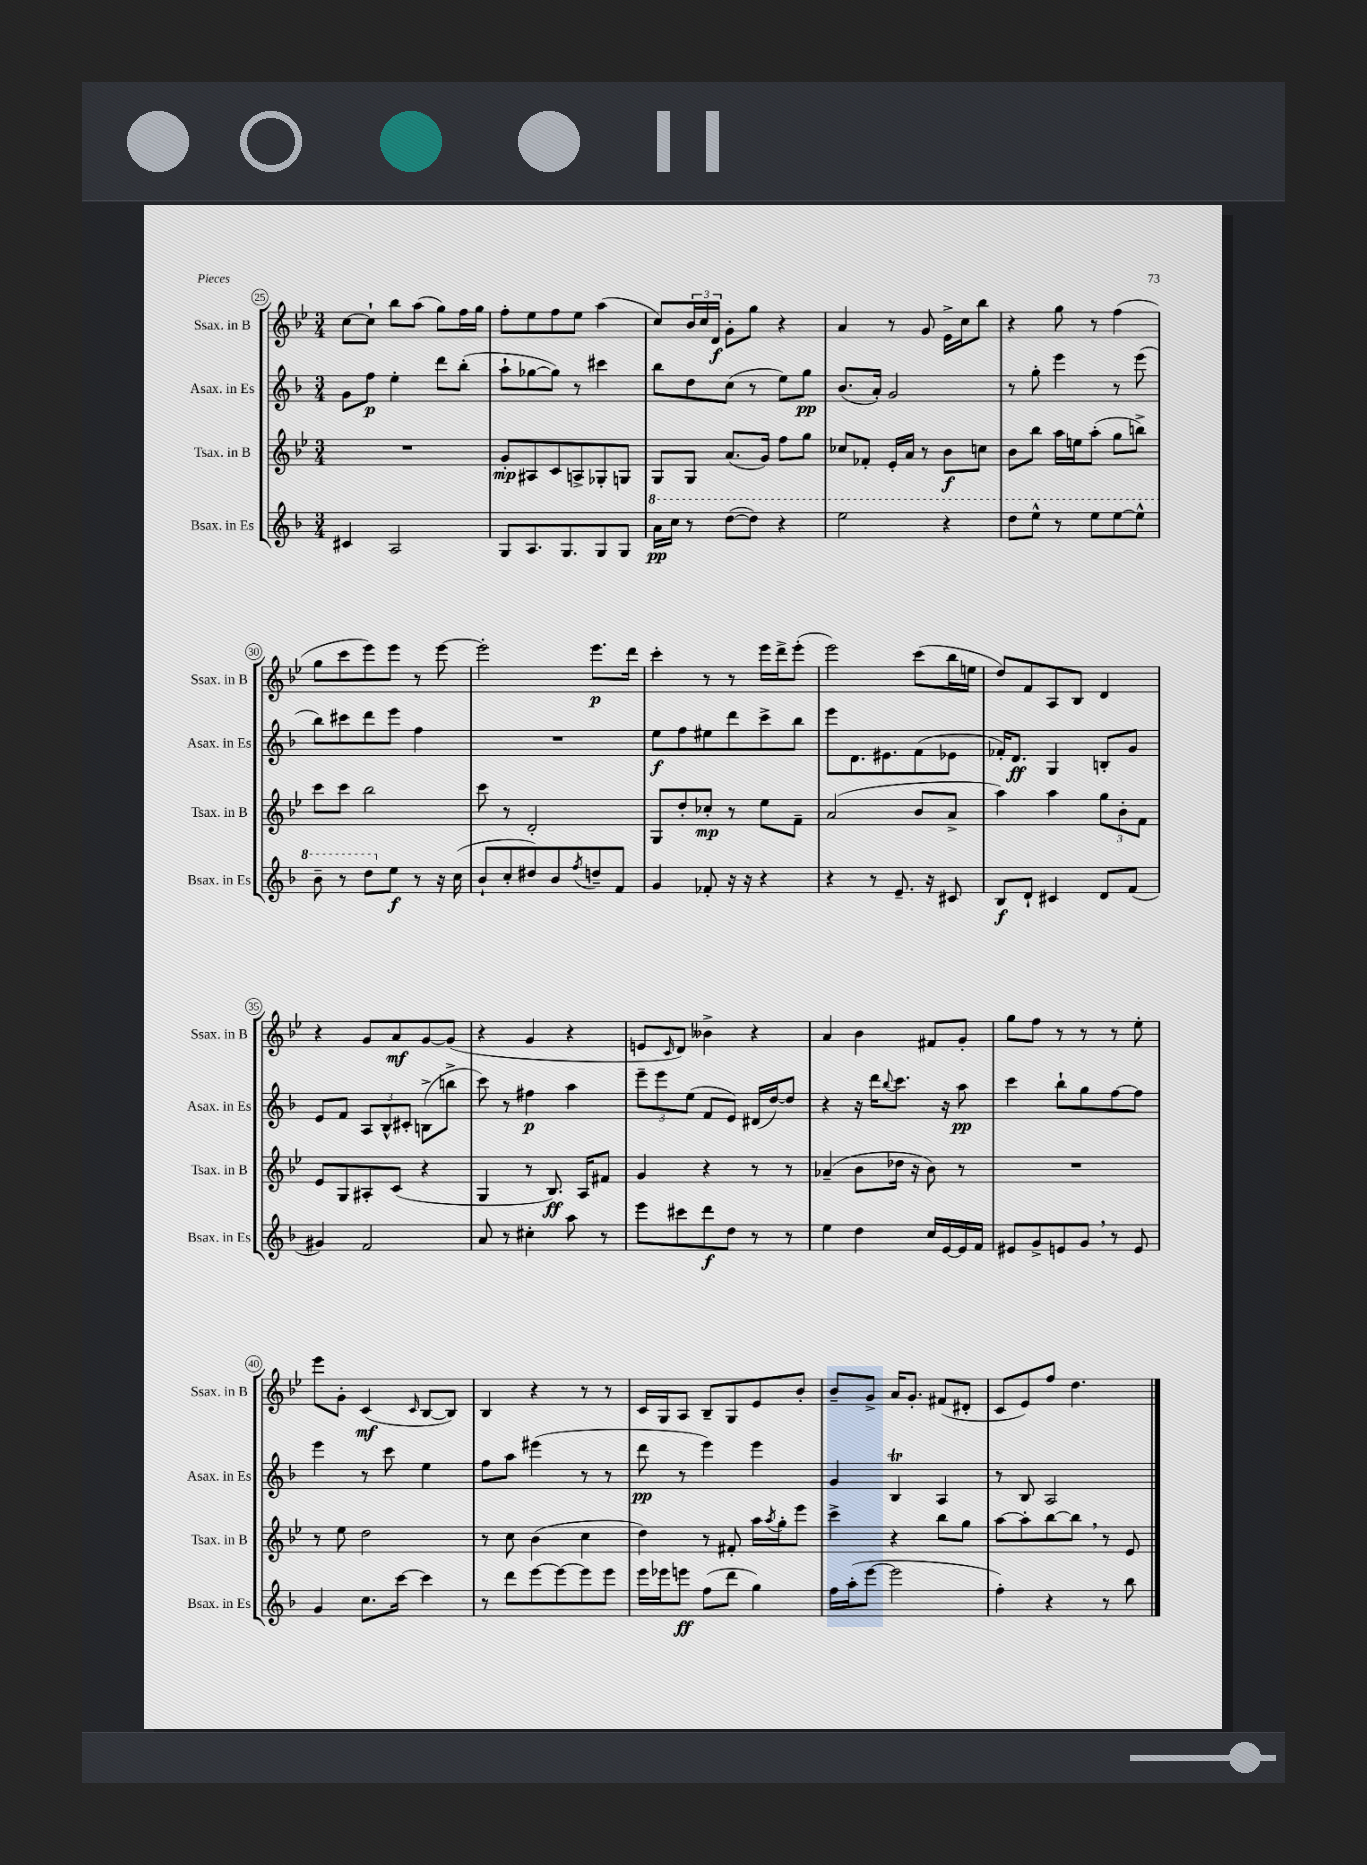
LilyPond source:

<<
\new StaffGroup <<
\new Staff = "s0" \with { instrumentName = "Ssax. in B" shortInstrumentName = "Ssax. in B" } {
    \clef treble \key bes \major \numericTimeSignature \time 3/4
    c''8~ c''8-! bes''8 a''8( g''8) f''16 g''16 |
    f''8-. ees''8 f''8 ees''8 a''4( |
    c''8) \tuplet 3/2 { bes'16 c''16 d'16\f } g'8-. g''8 r4 |
    a'4 r8 g'8 ees'16-> c''16 bes''8 |
    r4 g''8 r8 f''4( |
    g''8 c'''8 ees'''8) ees'''8 r8 ees'''8~ |
    ees'''2-. ees'''8.\p d'''16 |
    c'''4-. r8 r8 ees'''16 d'''16-> ees'''8-.( |
    ees'''2) c'''8( bes''16 e''16 |
    d''8) f'8 a8 bes8 d'4 |
    r4 g'8 a'8\mf g'8~ g'8( |
    r4 g'4 r4 |
    e'8 \grace { c'16 } d'8) beses'4-> r4 |
    a'4 bes'4 fis'8 g'8-. |
    g''8 f''8 r8 r8 r8 ees''8-. |
    ees'''8 g'8-. c'4\mf( \grace { c'16 } bes8~ bes8) |
    bes4 r4 r8 r8 |
    c'16 g16 a8 bes8-- g8 ees'8 bes'8-. |
    bes'8-- g'8-> a'16 g'8.-. fis'8( dis'8-. |
    c'8 ees'8) f''8 d''4. \bar "|." |
}
\new Staff = "s1" \with { instrumentName = "Asax. in Es" shortInstrumentName = "Asax. in Es" } {
    \clef treble \key f \major \numericTimeSignature \time 3/4
    g'8 f''8\p e''4-. d'''8 bes''8-.( |
    a''8-! ges''8~ ges''8) r8 cis'''4 |
    bes''8 d''8 c''8( r8 e''8) g''8\pp |
    bes'8.( a'16-.) g'2 |
    r8 g''8-. e'''4 r8 e'''8( |
    bes''8) cis'''8 d'''8 e'''8 f''4 |
    R2. |
    e''8\f f''8 eis''8 d'''8 c'''8-> bes''8 |
    e'''8 d'8. eis'8. f'8( ees'8 |
    fes'16-.) d'8.\ff g4 b8-. g'8 |
    e'8 f'8 \tuplet 3/2 { a8 bes8-^ cis'8-. } b8->( b''8-> |
    c'''8) r8 fis''4\p a''4 |
    \tuplet 3/2 { e'''8-- e'''8 e''8( } f'8 e'8) dis'16( d''16~) d''8 |
    r4 r16 d'''16 \appoggiatura { bes''8 } c'''8. r16 a''8\pp |
    c'''4 bes''8-! g''8 f''8~ f''8 |
    e'''4 r8 c'''8 e''4 |
    f''8 a''8 eis'''4( r8 r8 |
    d'''8\pp r8 e'''4) e'''4 |
    g'4 bes4\trill a4 |
    r8 bes8 a2 \bar "|." |
}
\new Staff = "s2" \with { instrumentName = "Tsax. in B" shortInstrumentName = "Tsax. in B" } {
    \clef treble \key bes \major \numericTimeSignature \time 3/4
    R2. |
    g'8-.\mp ais8 c'8 a8-> ges8-. g8 |
    g8 g8 a'8.( g'16) f''8 g''8 |
    ces''8 fes'8-. ees'16-. a'16 r8 bes'8\f c''8 |
    bes'8 bes''8 a''16 e''16 a''8-.( g''8 b''8->) |
    c'''8 c'''8 bes''2 |
    c'''8 r8 d'2-. |
    g8 d''8-. ces''8-.\mp r8 ees''8 f'8-- |
    a'2( bes'8 a'8-> |
    a''4) a''4 \tuplet 3/2 { g''8 bes'8-. f'8 } |
    ees'8 g8 ais8-. c'8( r4 |
    g4 r8 bes8.\ff) a16 fis'8 |
    g'4 r4 r8 r8 |
    aes'4--( bes'8 des''16 r16 bes'8) r8 |
    R2. |
    r8 ees''8 d''2 |
    r8 c''8 bes'4( c''4 |
    d''4) r8 fis'8-. a''16 \acciaccatura { a''8 } g''16-. ees'''8 |
    c'''4-> r4 bes''8 g''8 |
    a''8~ a''8-. bes''8~ bes''8 \breathe r8 ees'8 \bar "|." |
}
\new Staff = "s3" \with { instrumentName = "Bsax. in Es" shortInstrumentName = "Bsax. in Es" } {
    \clef treble \key f \major \numericTimeSignature \time 3/4
    cis'4 a2 |
    g8 a8. g8. g8 g8 |
    \ottava #1 a''16\pp c'''16 r8 d'''8~( d'''8) r4 |
    e'''2 r4 |
    d'''8 e'''8-^ r8 e'''8 e'''8~ e'''8-^ |
    bes''8-- r8 d'''8 \ottava #0 e''8\f r8 r16 c''16( |
    bes'8-! c''8-. dis''8) bes'8 \acciaccatura { f''8 } d''8-- f'8 |
    g'4 fes'8-. r16 r16 r4 |
    r4 r8 e'8.-- r16 cis'8 |
    bes8\f d'8-! cis'4 d'8 f'8( |
    gis'4) f'2 |
    a'8 r8 cis''4-. a''8 r8 |
    e'''8 cis'''8 d'''8\f d''8 r8 r8 |
    e''4 d''4 c''16 e'16~ e'16 f'16 |
    eis'8 g'8-> e'8 g'8 \breathe r8 e'8 |
    g'4 c''8. c'''16~ c'''4 |
    r8 d'''8 e'''8~ e'''8~ e'''8 e'''8 |
    e'''16 ees'''16 e'''8\ff f''8( d'''8 g''4) |
    f''16 a''16-.( e'''8~ e'''2 |
    f''4-.) r4 r8 bes''8 \bar "|." |
}
>>
>>
\layout { \context { \Score currentBarNumber = #25 \override BarNumber.stencil = #(make-stencil-circler 0.1 0.3 ly:text-interface::print) } }
